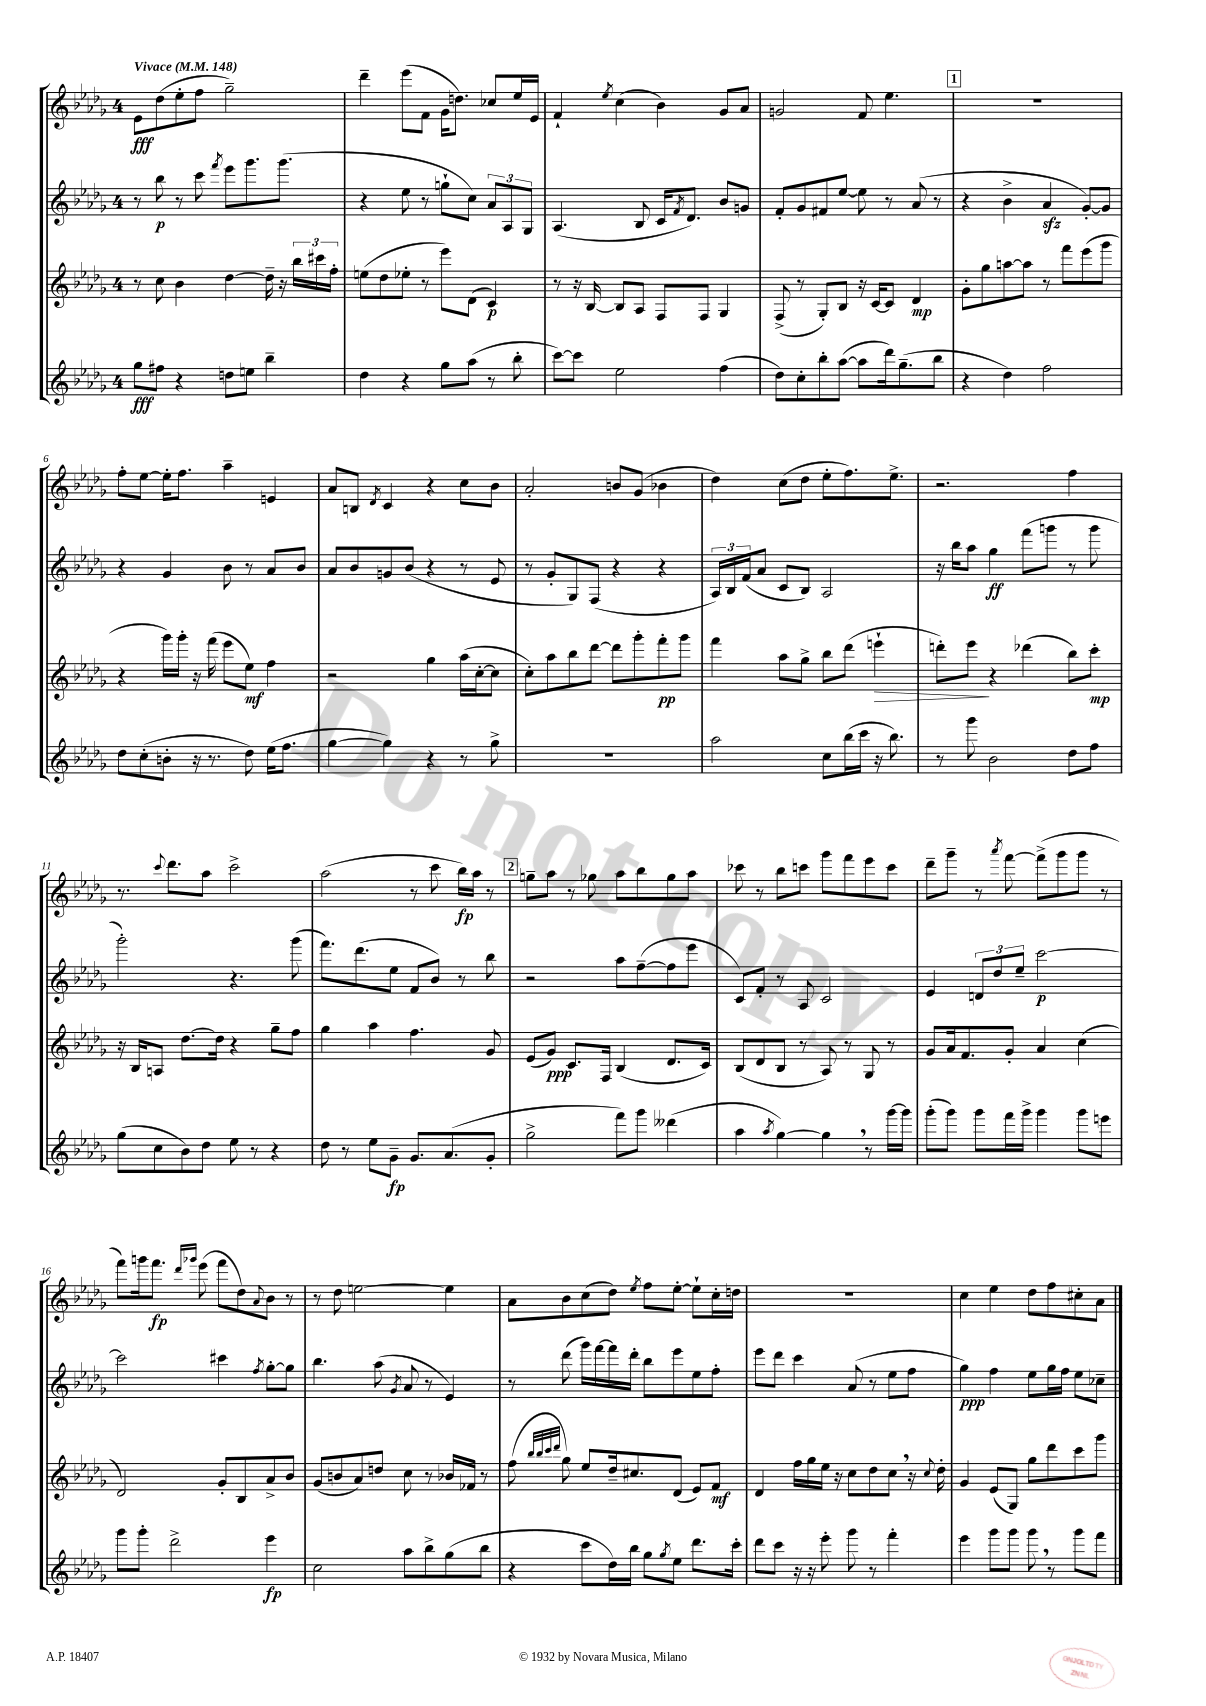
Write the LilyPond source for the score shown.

<<
\new StaffGroup <<
\new Staff = "s0" {
    \clef treble \key des \major \once \override Staff.TimeSignature.style = #'single-digit \time 4/4 \tempo "Vivace" 4 = 148
    ees'8\fff des''8( ees''8-. f''8 ges''2--) |
    des'''4-- ees'''8( f'8 ges'16 d''8.) ces''8 ees''16 ees'16 |
    f'4-! \acciaccatura { ees''8 } c''4( bes'4) ges'8 aes'8 |
    g'2 f'8 ees''4. |
    \mark \markup { \box "1" } R1 |
    f''8-. ees''8~ ees''16-. f''8. aes''4-- e'4 |
    aes'8 b8 \acciaccatura { des'8 } c'4 r4 c''8 bes'8 |
    aes'2-. b'8 ges'8( bes'4 |
    des''4) c''8( des''8 ees''8-. f''8.) ees''8.-> |
    r2. f''4 |
    r8. \appoggiatura { c'''8 } des'''8. aes''8 c'''2-> |
    aes''2( r8 c'''8 bes''16\fp) aes''16 r8 |
    \mark \markup { \box "2" } g''8-- aes''8 r8 ges''8 aes''8 bes''8 ges''8 aes''8 |
    ces'''8 r8 bes''8 c'''8 ges'''8 f'''8 ees'''8 c'''8 |
    des'''8-- ges'''8-- r8 \acciaccatura { aes'''8 } f'''8~ f'''8->( ges'''8 ges'''8 r8 |
    f'''8) g'''16 f'''8.\fp \grace { des'''16 ges'''16 } ees'''8( f'''8 des''8) \appoggiatura { aes'8 } bes'8 r8 |
    r8 des''8 e''2~ e''4 |
    aes'8 bes'8 c''8( des''8) \acciaccatura { ees''8 } f''8 ees''8~-. ees''8-! c''16-. d''16 |
    R1 |
    c''4 ees''4 des''8 f''8 cis''8-. aes'8 \bar "|." |
}
\new Staff = "s1" {
    \clef treble \key des \major \once \override Staff.TimeSignature.style = #'single-digit \time 4/4
    r8 bes''8\p r8 c'''8 \acciaccatura { f'''8 } ees'''8 ges'''8. ges'''8.( |
    r4 ees''8 r8 g''8-! c''8) \tuplet 3/2 { aes'8 aes8 ges8 } |
    aes4.( bes8 c'16 \acciaccatura { f'8 } des'8.) bes'8 g'8 |
    f'8-. ges'8 fis'8 ees''8~ ees''8 r8 aes'8( r8 |
    \mark \markup { \box "1" } r4 bes'4-> aes'4\sfz ges'8~-.) ges'8 |
    r4 ges'4 bes'8 r8 aes'8 bes'8 |
    aes'8 bes'8 g'8 bes'8( r4 r8 ees'8 |
    r8 ges'8-. ges8) f8( r4 r4 |
    \tuplet 3/2 { aes16) bes16 f'16( } aes'8 c'8 bes8) aes2 |
    r16 bes''16 aes''8 ges''4\ff f'''8( g'''8 r8 g'''8 |
    ges'''2-.) r4. ges'''8( |
    f'''8.) des'''8.( ees''8 f'8 bes'8) r8 bes''8 |
    \mark \markup { \box "2" } r2 aes''8 f''8~--( f''8 ees'''8 |
    c'8) f'8-. r8 aes8 c'2 |
    ees'4 \tuplet 3/2 { d'8 des''8 ees''8-- } c'''2~\p |
    c'''2 cis'''4 \acciaccatura { f''8 } ges''8~-. ges''8 |
    bes''4. aes''8( \acciaccatura { ges'8 } aes'8 r8 ees'4) |
    r8 des'''8( ges'''16) f'''16~ f'''16 des'''16-. bes''8 ees'''8 ees''8 f''8-. |
    ees'''8 des'''8 c'''4 aes'8( r8 ees''8 f''8 |
    ges''4\ppp) f''4 ees''8 ges''16 f''16 ees''8 ces''8-- \bar "|." |
}
\new Staff = "s2" {
    \clef treble \key des \major \once \override Staff.TimeSignature.style = #'single-digit \time 4/4
    r8 c''8 bes'4 des''4~ des''16-- r16 \tuplet 3/2 { bes''16 cis'''16 f''16-. } |
    e''8( des''8 ees''8-. r8 ees'''8) des'8( c'4\p) |
    r8 r16 bes16~ bes8 aes8 f8 f8 ges4 |
    f8->( r8 ges8-.) bes8 r16 c'16~ c'8 des'4\mp |
    \mark \markup { \box "1" } ges'8-. ges''8 a''8~ a''8 r8 f'''8 ees'''8( ges'''8 |
    r4 ges'''16) ges'''16-. r16 f'''16( ees'''8 ees''8\mf) f''4 |
    r2 ges''4 aes''16( c''16~-. c''8 |
    c''8-.) aes''8 bes''8 des'''8~ des'''8 ges'''8-. f'''8-.\pp ges'''8 |
    f'''4 aes''8 ges''8-> bes''8 des'''8( e'''4-!\> |
    d'''8-.) ees'''8\! r4 des'''4( bes''8) c'''8-.\mp |
    r16 bes16 a8 des''8.~ des''16 r4 ges''8-- f''8 |
    ges''4 aes''4 f''4. ges'8 |
    \mark \markup { \box "2" } ees'8( ges'8\ppp) c'8. f16 bes4( des'8. c'16) |
    bes8( des'8 bes8 r8 aes8) r8 ges8 r8 |
    ges'8 aes'16 f'8. ges'8-. aes'4 c''4( |
    des'2) ges'8-. bes8 aes'8-> bes'8 |
    ges'8( b'8 aes'8) d''8 c''8 r8 bes'16 fes'16 r8 |
    f''8( \grace { bes''32 bes''32 c'''32 des'''32 } ges''8) ees''8 des''16-- cis''8. des'8( ees'8) f'8\mf |
    des'4 f''16 ges''16 ees''16 r16 c''8 des''8 c''8 \breathe r16 \appoggiatura { c''8 } des''16-. |
    ges'4 ees'8( ges8) ges''8 des'''8 c'''8 ges'''8 \bar "|." |
}
\new Staff = "s3" {
    \clef treble \key des \major \once \override Staff.TimeSignature.style = #'single-digit \time 4/4
    ges''8\fff fis''8 r4 d''8 e''8 bes''4-- |
    des''4 r4 ges''8 aes''8( r8 bes''8-. |
    c'''8~) c'''8 ees''2 f''4( |
    des''8) c''8-. bes''8-. aes''8~( aes''8 des'''16) ges''8.--( bes''8 |
    \mark \markup { \box "1" } r4 des''4) f''2 |
    des''8 c''8-.( b'8-. r16 r8. des''8) ees''16( f''8. |
    ges''4~ ges''4) r4 r8 ges''8-> |
    R1 |
    aes''2 c''8 bes''16( c'''16 r16 bes''8.) |
    r8 ges'''8 bes'2 des''8 f''8 |
    ges''8( c''8 bes'8) des''8 ees''8 r8 r4 |
    des''8 r8 ees''8 ges'8--\fp ges'8. aes'8.( ges'8-. |
    \mark \markup { \box "2" } ges''2-> f'''8) ges'''8 deses'''4( |
    aes''4 \acciaccatura { aes''8 } ges''4~) ges''4 \breathe r8 ges'''16~ ges'''16 |
    ges'''8-.( ges'''8) ges'''8 f'''16 ges'''16-> ges'''4 ges'''8 e'''8 |
    ges'''8 ges'''8-. des'''2-> ees'''4\fp |
    c''2 aes''8 bes''8-> ges''8( bes''8 |
    r4 c'''8 des''16) bes''16 ges''8 \acciaccatura { ges''8 } ees''8 des'''8. c'''16-. |
    des'''8 c'''8 r16 r16 ees'''8-. ges'''8 r8 f'''4-. |
    ees'''4 ges'''8 ges'''8 ges'''8 \breathe r8 ges'''8 f'''8 \bar "|." |
}
>>
>>
